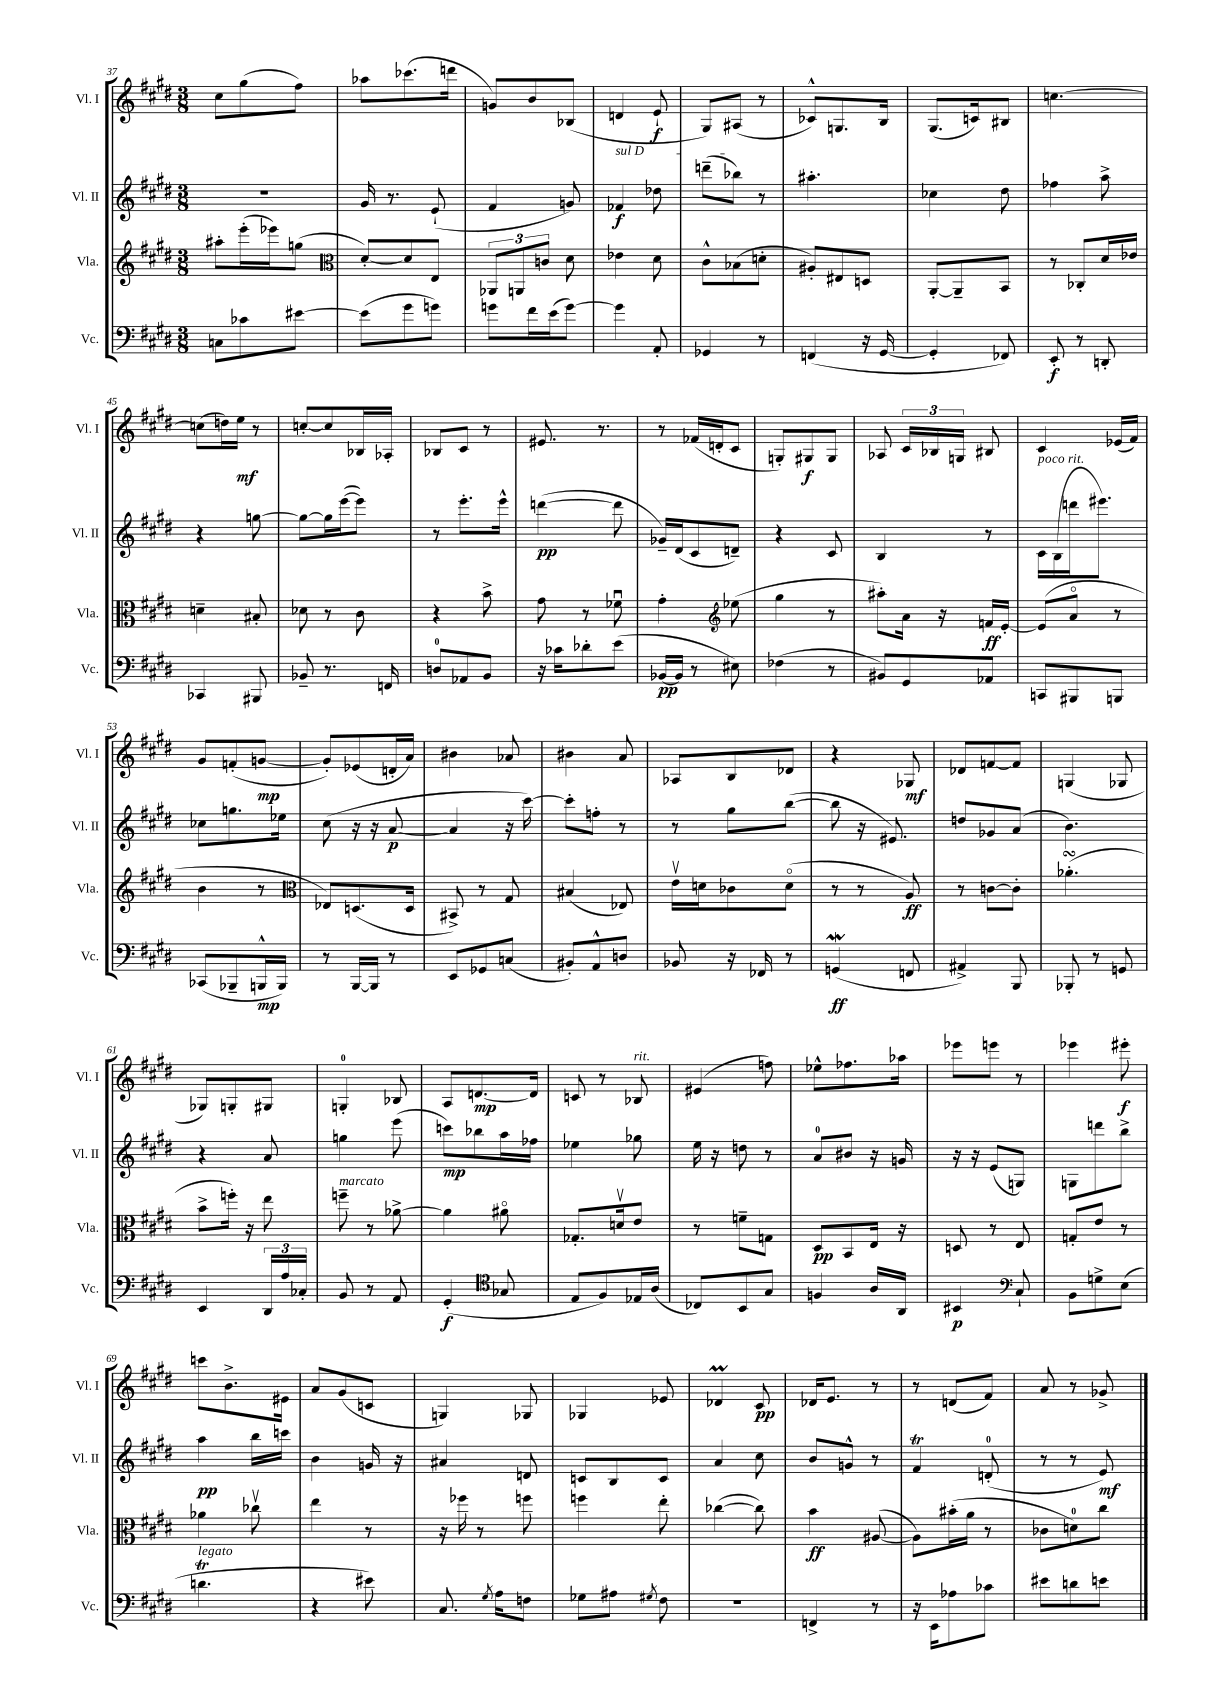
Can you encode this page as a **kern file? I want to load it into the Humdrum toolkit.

**kern	**dynam	**kern	**dynam	**kern	**dynam	**kern	**dynam
*part4	*part4	*part3	*part3	*part2	*part2	*part1	*part1
*staff4	*staff4	*staff3	*staff3	*staff2	*staff2	*staff1	*staff1
*I"Vc.	*	*I"Vla.	*	*I"Vl. II	*	*I"Vl. I	*
*I'Vc.	*	*I'Vla.	*	*I'Vl. II	*	*I'Vl. I	*
*clefF4	*	*clefG2	*	*clefG2	*	*clefG2	*
*k[f#c#g#d#]	*	*k[f#c#g#d#]	*	*k[f#c#g#d#]	*	*k[f#c#g#d#]	*
*M3/8	*	*M3/8	*	*M3/8	*	*M3/8	*
=37	=37	=37	=37	=37	=37	=37	=37
8Cn\L	.	8aa#X'\L	.	4.r	.	8cc#\L	.
8c-X\	.	(16eee'\L	.	.	.	(8gg#\	.
.	.	16eee-X\J)	.	.	.	.	.
[8e#X\J	.	(8ggn\J	.	.	.	8ff#\J)	.
=38	=38	=38	=38	=38	=38	=38	=38
*	*	*clefC3	*	*	*	*	*
(8e#\L]	.	[8d#'/L)	.	16g#/	.	8aa-X\L	.
.	.	.	.	8.r	.	.	.
8g#\	.	8d#/]	.	.	.	(8.ccc-X\	.
8gn\J)	.	8E/J	.	(8e`/	.	.	.
.	.	.	.	.	.	16dddn\Jk	.
=39	=39	=39	=39	=39	=39	=39	=39
8gn\L	.	12AA-X/L	.	4f#/	.	8gn/L)	.
.	.	12AAn/	.	.	.	.	.
16f#\L	.	.	.	.	.	8b/	.
.	.	12cn/J	.	.	.	.	.
(16e\J	.	.	.	.	.	.	.
[8g\J)	.	8d#\	.	8gn/)	.	(8B-X/J	.
=40	=40	=40	=40	=40	=40	=40	=40
!	!	!	!	!LO:TX:a:i:t=sul D	!	!	!
4g\]	.	4e-X\	.	4f-X/	f	4dn/	.
8AA'/	.	8d#\	.	8dd-X\	.	8e`/	f
=41	=41	=41	=41	=41	=41	=41	=41
4GG-X/	.	8c#^^\L	.	(8dddn~\L	.	8G#/L)	.
.	.	(8B-X\	.	8bb-X\J)	.	(8A#X/J	.
8r	.	8dn'\J	.	8r	.	8r	.
=42	=42	=42	=42	=42	=42	=42	=42
(4FFn/	.	8A#X'/L)	.	4.aa#X'\	.	8c-X^^/L)	.
.	.	8E#X/	.	.	.	8.Gn/	.
16r	.	8Dn/J	.	.	.	.	.
[16GG#/	.	.	.	.	.	16B/Jk	.
=43	=43	=43	=43	=43	=43	=43	=43
4GG#'/]	.	[8AA'/L	.	4cc-X\	.	(8.G#/L	.
.	.	8AA~/]	.	.	.	.	.
.	.	.	.	.	.	16cn/k)	.
8FF-X/)	.	8BB/J	.	8dd#\	.	8B#X/J	.
=44	=44	=44	=44	=44	=44	=44	=44
8EE'/	f	8r	.	4ff-X\	.	[4.ccn\	.
8r	.	8C-X'/L	.	.	.	.	.
8DDn'/	.	16d#/L	.	8aa^\	.	.	.
.	.	16e-X/JJ	.	.	.	.	.
!!LO:LB:g=z
=45	=45	=45	=45	=45	=45	=45	=45
4CC-X/	.	4dn~\	.	4r	.	(8ccn\L]	.
.	.	.	.	.	.	16ddn\L)	.
.	.	.	.	.	.	16ee\JJ	mf
8BBB#X/	.	8B#X'/	.	[8ggn\	.	8r	.
=46	=46	=46	=46	=46	=46	=46	=46
8BB-X~/	.	8d-X\	.	8gg\L_	.	[8ccn'/L	.
8.r	.	8r	.	16gg\L]	.	8cc/]	.
.	.	.	.	([16eee\J	.	.	.
.	.	8c#\	.	8eee\J])	.	16B-X/L	.
16FFn/	.	.	.	.	.	16A-X'/JJ	.
=47	=47	=47	=47	=47	=47	=47	=47
8Dn/L	.	4r	.	8r	.	8B-X/L	.
8AA-X/	.	.	.	8.eee'\L	.	8c#/J	.
8BB/J	.	8b^\	.	.	.	8r	.
.	.	.	.	16eee^^\Jk	.	.	.
=48	=48	=48	=48	=48	=48	=48	=48
16r	.	8g#\	.	([4dddn\	pp	8.e#X/	.
16c-X\KL	.	.	.	.	.	.	.
8d-X'\	.	8r	.	.	.	.	.
.	.	.	.	.	.	8.r	.
(8e\J	.	8f-Xu\	.	8ddd\]	.	.	.
=49	=49	=49	=49	=49	=49	=49	=49
[16BB-X/LL	pp	4g#'\	.	16g-X~/LL)	.	8r	.
16BB-/JJ]	.	.	.	(16d#/J	.	.	.
8r	.	.	.	8c#/	.	(16f-X/LL	.
.	.	.	.	.	.	16dn'/J	.
*	*	*clefG2	*	*	*	*	*
8E#X\)	.	(8ee-X\	.	8dn~/J)	.	8c#/J	.
=50	=50	=50	=50	=50	=50	=50	=50
(4F-X\	.	4gg#\	.	4r	.	8Gn'/L)	.
.	.	.	.	.	.	8G#X/	f
8r	.	8r	.	8c#/	.	8G#/J	.
=51	=51	=51	=51	=51	=51	=51	=51
8BB#X/L)	.	8aa#X'\L)	.	4B/	.	8A-X/	.
8GG#/	.	16a\Jk	.	.	.	24c#/LL	.
.	.	.	.	.	.	24B-X/	.
.	.	16r	.	.	.	.	.
.	.	.	.	.	.	24Gn/JJ	.
8AA-X/J	.	16fn/LL	ff	8r	.	8B#X/	.
.	.	[16e'/JJ	.	.	.	.	.
=52	=52	=52	=52	=52	=52	=52	=52
!	!	!	!	!LO:TX:a:i:t=poco rit.	!	!	!
8CCn/L	.	(8e/L]	.	16c#\LL	.	4c#/	.
.	.	.	.	(16B\	.	.	.
8BBB#X/	.	8a/J	.	16dddn\J	.	.	.
.	.	.	.	8.eee#X\J)	.	.	.
8BBBn/J	.	8r	.	.	.	(16e-X/LL	.
.	.	.	.	.	.	16f#/JJ)	.
!!LO:LB:g=z
=53	=53	=53	=53	=53	=53	=53	=53
(8CC-X/L	.	4b\	.	8cc-X\L	.	8g#/L	.
8BBB-X~/	.	.	.	8.ggn\	.	(8fn'/	.
16BBBn^^/L	mp	8r	.	.	.	[8gn/J	mp
16BBB/JJ)	.	.	.	16ee-X\Jk	.	.	.
=54	=54	=54	=54	=54	=54	=54	=54
*	*	*clefC3	*	*	*	*	*
8r	.	8E-X/L)	.	(8cc#\	.	8g'/L])	.
[16BBB/LL	.	(8.Dn/	.	16r	.	(8e-X/	.
16BBB/JJ]	.	.	.	16r	.	.	.
8r	.	.	.	[8a/	p	16dn'/L	.
.	.	16D/Jk	.	.	.	16a/JJ)	.
=55	=55	=55	=55	=55	=55	=55	=55
8EE/L	.	8BB#X^/)	.	4a/]	.	4b#X\	.
8GG-X/	.	8r	.	.	.	.	.
(8Cn/J	.	8G#/	.	16r	.	8a-X/	.
.	.	.	.	[16ccc#\)	.	.	.
=56	=56	=56	=56	=56	=56	=56	=56
8BB#X'/L)	.	(4B#X/	.	8ccc#'\L]	.	4b#X\	.
8AA^^/	.	.	.	8ffn'\J	.	.	.
8Dn/J	.	8E-X/)	.	8r	.	8a/	.
=57	=57	=57	=57	=57	=57	=57	=57
8BB-X/	.	16ev\LL	.	8r	.	8A-X/L	.
.	.	16dn\J	.	.	.	.	.
16r	.	8c-X\	.	8gg#\L	.	8B/	.
16FF-X/	.	.	.	.	.	.	.
8r	.	(8d\J	.	([8bb\J	.	8d-X/J	.
=58	=58	=58	=58	=58	=58	=58	=58
(4GGnw/	ff	8r	.	8bb\]	.	4r	.
.	.	8r	.	16r	.	.	.
.	.	.	.	8.e#X/)	.	.	.
8FFn/	.	8A/)	ff	.	.	8G-X/	mf
=59	=59	=59	=59	=59	=59	=59	=59
4AA#X^/)	.	8r	.	8ddn/L	.	8d-X/L	.
.	.	[8cn\L	.	8g-X/	.	[8fn/	.
8BBB/	.	8c'\J]	.	(8a/J	.	8f/J]	.
=60	=60	=60	=60	=60	=60	=60	=60
8BBB-X'/	.	(4.a-XsSSs'\	.	4.b\)	.	(4Gn/	.
8r	.	.	.	.	.	.	.
8GGn/	.	.	.	.	.	8G-X/	.
!!LO:LB:g=z
=61	=61	=61	=61	=61	=61	=61	=61
4EE/	.	8b^\L	.	4r	.	8G-X/L)	.
.	.	16ffn'\Jk)	.	.	.	8Gn'/	.
.	.	16r	.	.	.	.	.
24DD#/LL	.	8ee\	.	8a/	.	8G#X/J	.
24A/	.	.	.	.	.	.	.
24C-X'/JJ	.	.	.	.	.	.	.
=62	=62	=62	=62	=62	=62	=62	=62
!	!	!LO:TX:a:i:t=marcato	!	!	!	!	!
8BB/	.	8ffn~\	.	4ggn\	.	4Gn'/	.
8r	.	8r	.	.	.	.	.
8AA/	.	[8a-X^\	.	(8eee\	.	8B-X/	.
=63	=63	=63	=63	=63	=63	=63	=63
(4GG#'/	f	4a-\]	.	8cccn\L)	mp	8A/L	.
.	.	.	.	8bb-X\	.	[8.dn/	mp
*clefC4	*	*	*	*	*	*	*
8G-X/	.	8a#X\	.	16aa\L	.	.	.
.	.	.	.	16ff-X\JJ	.	16d/Jk]	.
=64	=64	=64	=64	=64	=64	=64	=64
8E/L	.	8.G-X'/L	.	4ee-X\	.	8cn/	.
8F#/)	.	.	.	.	.	8r	.
.	.	16dnv/k	.	.	.	.	.
!	!	!	!	!	!	!LO:TX:a:i:t=rit.	!
16E-X/L	.	8e/J	.	8gg-X\	.	8B-X/	.
(16A/JJ	.	.	.	.	.	.	.
=65	=65	=65	=65	=65	=65	=65	=65
8C-X/L)	.	8r	.	16ee\	.	(4e#X/	.
.	.	.	.	16r	.	.	.
8BB/	.	8fn~\L	.	8ddn\	.	.	.
8G#/J	.	8Gn\J	.	8r	.	8ffn\)	.
=66	=66	=66	=66	=66	=66	=66	=66
4Fn/	.	8D#/L	pp	8a/L	.	8ee-X^^\L	.
.	.	8BB/	.	8b#X/J	.	8.ff-X\	.
16A/LL	.	16E/Jk	.	16r	.	.	.
16AA/JJ	.	16r	.	16gn/	.	16aa-X\Jk	.
=67	=67	=67	=67	=67	=67	=67	=67
4BB#X/	p	8Dn/	.	16r	.	8eee-X\L	.
.	.	.	.	16r	.	.	.
.	.	8r	.	(8e/L	.	8eeen\J	.
*clefF4	*	*	*	*	*	*	*
8C#`/	.	8E/	.	8Gn/J)	.	8r	.
=68	=68	=68	=68	=68	=68	=68	=68
8BB\L	.	8Gn'/L	.	8Gn\L	.	4eee-X\	.
8Gn^\	.	8e/J	.	8dddn\	.	.	.
(8E\J	.	8r	.	8bb^\J	.	8eee#X'\	f
!!LO:LB:g=z
=69	=69	=69	=69	=69	=69	=69	=69
!LO:TX:a:i:t=legato	!	!	!	!	!	!	!
4.dnT\	.	4a-X\	.	4aa\	pp	8cccn\L	.
.	.	.	.	.	.	8.b^\	.
.	.	8cc-Xv\	.	16bb\LL	.	.	.
.	.	.	.	16cccn\JJ	.	16e#X\Jk	.
=70	=70	=70	=70	=70	=70	=70	=70
4r	.	4ee\	.	4b\	.	8a/L	.
.	.	.	.	.	.	(8g#/	.
8e#X\)	.	8r	.	16gn/	.	8cn/J	.
.	.	.	.	16r	.	.	.
=71	=71	=71	=71	=71	=71	=71	=71
8.C#/	.	16r	.	4a#X/	.	4Gn/)	.
.	.	16ff-X\	.	.	.	.	.
.	.	8r	.	.	.	.	.
8qG#/	.	.	.	.	.	.	.
16A\KL	.	.	.	.	.	.	.
8Fn\J	.	8ffn\	.	8dn/	.	8G-X/	.
=72	=72	=72	=72	=72	=72	=72	=72
8G-X\L	.	4ffn\	.	8cn/L	.	4G-X/	.
8A#X\J	.	.	.	8B/	.	.	.
8qG#X/	.	.	.	.	.	.	.
8F#\	.	8ee'\	.	8c/J	.	8e-X/	.
=73	=73	=73	=73	=73	=73	=73	=73
4.r	.	([4cc-X\	.	4a/	.	4d-XM/	.
.	.	8cc-\])	.	8cc#\	.	8c#/	pp
=74	=74	=74	=74	=74	=74	=74	=74
4FFn^/	.	4b\	ff	8b/L	.	16d-X/KL	.
.	.	.	.	.	.	8.e/J	.
.	.	.	.	8gn^^/J	.	.	.
8r	.	([8A#X/	.	8r	.	8r	.
=75	=75	=75	=75	=75	=75	=75	=75
16r	.	8A#\L])	.	4f#T/	.	8r	.
16EE\KL	.	.	.	.	.	.	.
8A-X\	.	(16b#X'\L	.	.	.	(8dn/L	.
.	.	16a\JJ	.	.	.	.	.
8c-X\J	.	8r	.	(8dn'/	.	8f#/J)	.
=76	=76	=76	=76	=76	=76	=76	=76
8e#X\L	.	8c-X\L	.	8r	.	8a/	.
8dn\	.	8dn\)	.	8r	.	8r	.
8en\J	.	8cc#\J	.	8e/)	mf	8g-X^/	.
==	==	==	==	==	==	==	==
*-	*-	*-	*-	*-	*-	*-	*-
